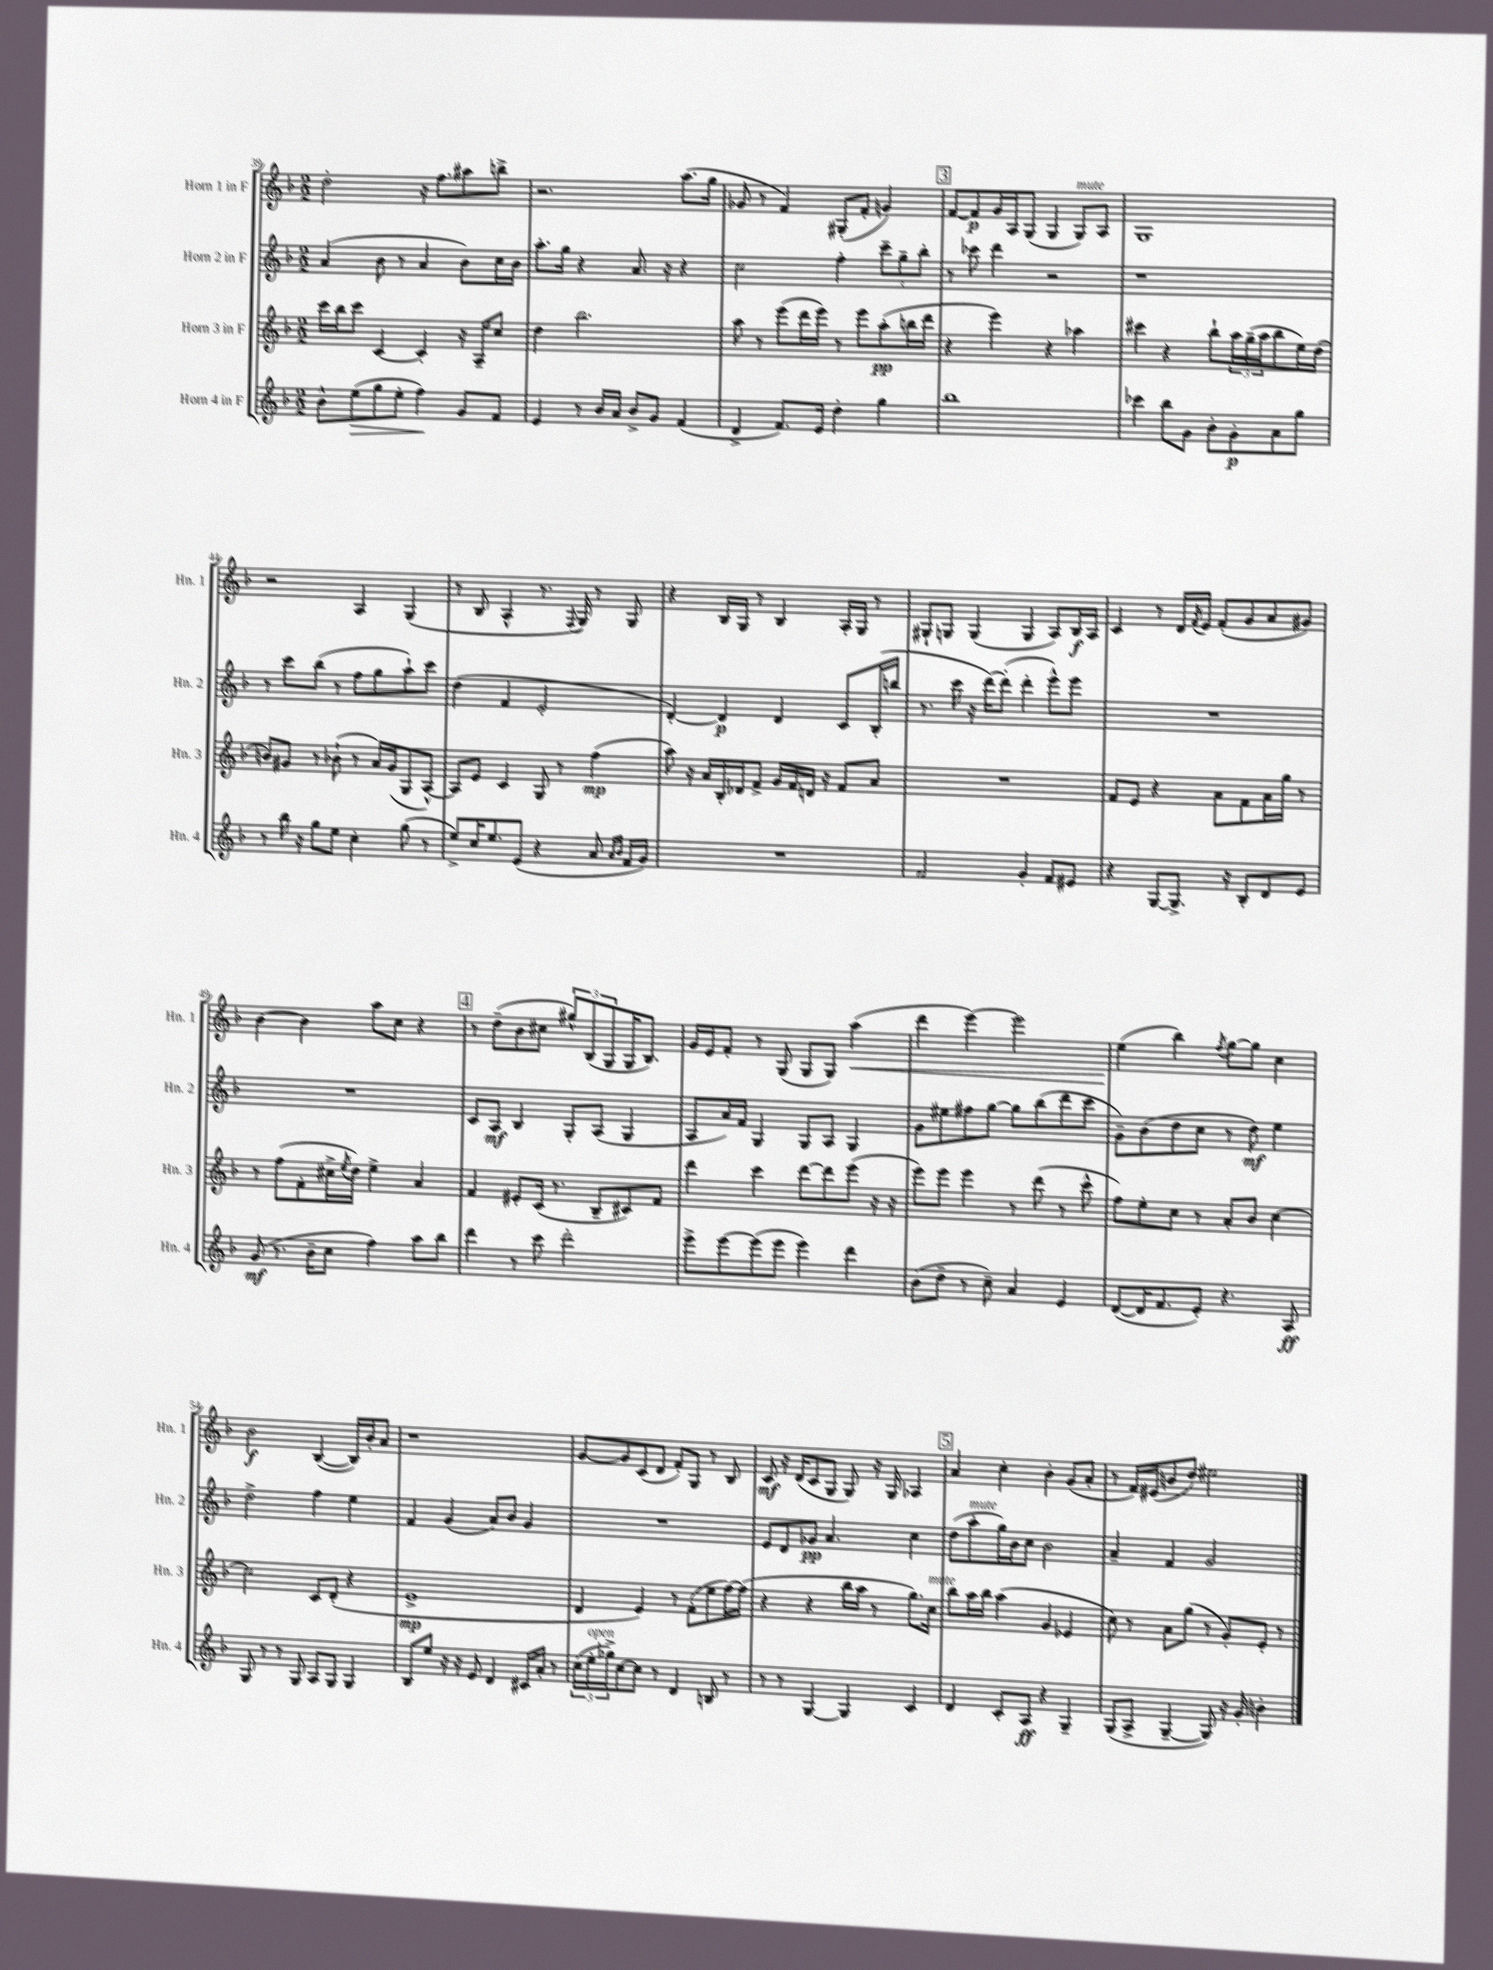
<<
\new StaffGroup <<
\new Staff = "s0" \with { instrumentName = "Horn 1 in F" shortInstrumentName = "Hn. 1" } {
    \clef treble \key f \major \numericTimeSignature \time 2/2
    d''2-. r16 f''8. ais''8 b''8-> |
    r2. a''8.( g''16 |
    ges'8 r8 f'4) gis8-.( f'8-. g'4) |
    \mark \markup { \box "3" } f'8~ f'8\p g'16 a16 g8( g4 g8^\markup { \italic "mute" }) a8 |
    g1 |
    r2 a4 g4( |
    r8 bes8 a4-^ r8. \appoggiatura { f8 } g16) r8 g8 |
    r4 bes16 g16 r8 bes4 a16-. g16 r8 |
    gis8-! g8 g4( g4 a8) bes16\f a16 |
    c'4 r8 d'16 \acciaccatura { f'8 } e'16 f'8-.( g'8 a'8 gis'8) |
    bes'4~ bes'4 a''8 c''8 r4 |
    \mark \markup { \box "4" } r8 d''8--( bes'8 cis''8 \tuplet 3/2 { gis''8-^) bes8( g8 } g16 bes8.) |
    g'16 e'16 f'8-. r8 g8( g8 g8) a''4\<( |
    d'''4 e'''4~) e'''2 |
    e''4\!( bes''4) \acciaccatura { f''8 } g''8~ g''8 c''4 |
    bes'2\f bes4~( bes16) bes'16-. a'8 |
    r1 |
    g'8~ g'8 c'8( d'8 f'8-.) g8 r8 bes8 |
    c'8\mf r16 d'16( c'8 g8 g8) r16 g16 aes4 |
    \mark \markup { \box "5" } a'4 c''4-. bes'4-. g'8( a'8-. |
    r8 f'16) eis'16( b'8 d''8) eis''2 \bar "|." |
}
\new Staff = "s1" \with { instrumentName = "Horn 2 in F" shortInstrumentName = "Hn. 2" } {
    \clef treble \key f \major \numericTimeSignature \time 2/2
    a'4( bes'8 r8 a'4 bes'8) c''16 bes'16 |
    a''8.-. g''16 r4 a'8. r16 r4 |
    c''2 f''4-. \tuplet 3/2 { c'''8-- g''8-- bes''8-. } |
    \mark \markup { \box "3" } r8 ces'''8 d'''4 r2 |
    r1 |
    r8 c'''8 bes''8( r8 f''8 g''8 a''8-!) c'''8 |
    d''4( f'4 e'2-. |
    d'4~-.) d'4\p d'4 c'8 bes16-.( b''16 |
    r8. c'''16 r16 d'''16~) d'''8-.( d'''4-. e'''8-^) e'''8 |
    R1 |
    R1 |
    \mark \markup { \box "4" } c'8 a8\mf bes4 g8-. a8( g4 |
    a8 a'16) f'16 g4 g8 a8 g4 |
    g'8 eis''8 fis''8 g''8~ g''8 bes''8( d'''8 c'''8 |
    g'8--) bes'8( d''8 c''8 r8 d''8\mf) e''4 |
    d''2-> f''4 e''4 |
    f'4 g'4( a'8) bes'8 g'4 |
    R1 |
    e'8 d'8 ges'8\pp a'4. c''4 |
    \mark \markup { \box "5" } d''8( a''8-.^\markup { \italic "mute" } g''16) bes'16 c''8 bes'2 |
    a'4-- f'4 g'2 \bar "|." |
}
\new Staff = "s2" \with { instrumentName = "Horn 3 in F" shortInstrumentName = "Hn. 3" } {
    \clef treble \key f \major \numericTimeSignature \time 2/2
    c'''16 bes''16 c'''8 c'4~ c'4-. r16 a16-- c''8 |
    d''4 bes''2. |
    a''8 r8 e'''8( d'''16 e'''16) r8 e'''8 a''8-.\pp( b''16 d'''16 |
    \mark \markup { \box "3" } r4 e'''4) r4 aes''4 |
    cis'''4 r4 bes''8-! \tuplet 3/2 { a''16 g''16--( a''16 } bes''8 e''16) d''16( |
    b'8) gis'8 r8 bes'8-!( r8 a'16) gis'16( g8 a8~-^) |
    a8 e'8 c'4 g8 r8 f''4\mp( |
    a''8) r16 a'16 bes16-. des'16 f'8-> g'16 f'16 d'16 r16 f'8 a'8 |
    R1 |
    f'8 e'8 r4 a'8 f'8 a'16 g''16 r8 |
    r8 f''8( f'8-. cis''16-> \acciaccatura { e''8 } d''16) e''4-> a'4 |
    \mark \markup { \box "4" } f'4 eis'8-. c'16( r8. bes8-- cis'8) f'8 |
    d'''4 c'''4 d'''8~ d'''8 e'''8( r16 r16 |
    e'''8) e'''8 e'''4 r8 d'''8( r8 c'''8-^ |
    f''8) e''8-. c''8 r8 a'8-. bes'8 c''4~ |
    c''2 c'8 d'8-.( r4 |
    e'1->\mp |
    d'4 e'4) r8 f'8-.( e''8 f''16~) f''16( |
    r4 r4 bes''16 a''16 r8 g''8.) c''16^\markup { \italic "mute" } |
    \mark \markup { \box "5" } bes''8 a''16 bes''16 a''4( g'4 ees'4 |
    c''8) r8 a'8 g''8( r8 g'8-.) e'8-. r8 \bar "|." |
}
\new Staff = "s3" \with { instrumentName = "Horn 4 in F" shortInstrumentName = "Hn. 4" } {
    \clef treble \key f \major \numericTimeSignature \time 2/2
    bes'8-^ e''8\>( g''8 e''8-. f''4\!) g'8 f'8 |
    e'4 r8 bes'16 a'16 bes'8-> g'8 f'4( |
    d'4-> f'8.) e'16 d''4-. g''4 |
    \mark \markup { \box "3" } bes''1 |
    ces'''4 bes''8 g'8 bes'8-. g'8-.\p a'8 g''8 |
    r8 bes''16 r16 g''8 e''8 c''4-. g''8( r8 |
    e''8->) c''16 e''8. e'8( r4 a'8 \grace { a'16 bes'16 } f'16 g'16) |
    R1 |
    f'2 g'4-. f'8 eis'8 |
    r4 g8~ g8.-> r16 bes8-. d'8 e'8 |
    g'8\mf( r8. bes'16-- c''8 f''4) a''8 bes''8 |
    \mark \markup { \box "4" } d'''4 r8 c'''8 d'''2-. |
    e'''8-> e'''8~ e'''8( e'''8 e'''4) d'''4 |
    bes'8( d''8-- r8 c''8--) a'4 e'4 |
    d'8~( d'16 f'8. e'8-.) r4. a8\ff |
    g8 r8 r8 g8 a8 g8 g4 |
    bes8 e''8 r16 r16 e'8 d'4 cis'16 a'16-. r8 |
    \tuplet 3/2 { c''16( e''16-.^\markup { \italic "open" } ges''16->) } c''8~ c''8 r8 d'4 b8 r8 |
    r8 r8 g4~ g4 c'4 |
    \mark \markup { \box "5" } d'4 c'8-. a8\ff r4 g4-- |
    g8( a8-> g4~-- g8) r16 g'16-. b'4-. \bar "|." |
}
>>
>>
\layout { \context { \Score currentBarNumber = #39 } }
